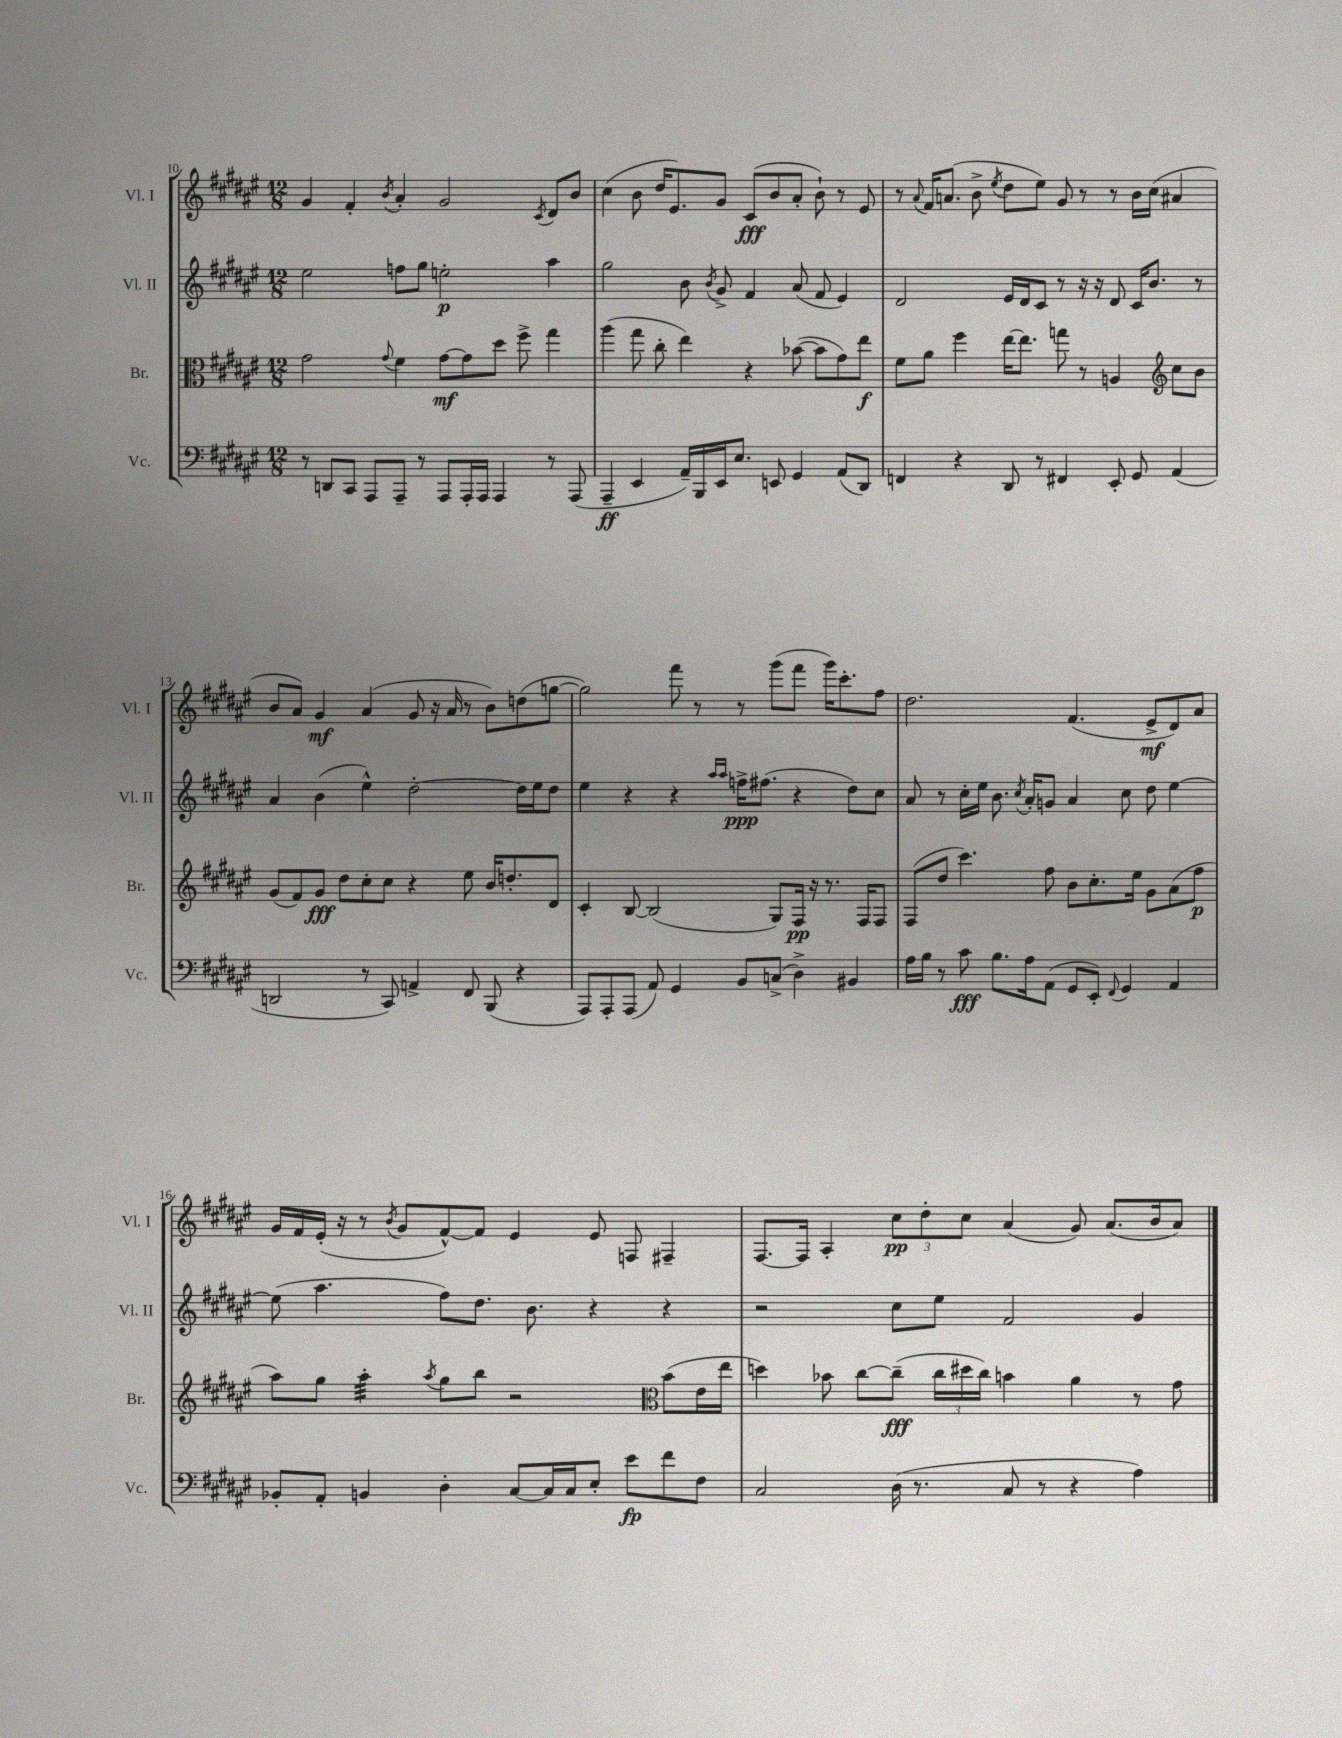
<<
\new StaffGroup <<
\new Staff = "s0" \with { instrumentName = "Vl. I" shortInstrumentName = "Vl. I" } {
    \clef treble \key fis \major \numericTimeSignature \time 12/8
    \autoBeamOff gis'4 fis'4-. \acciaccatura { b'8 } ais'4-. gis'2 \acciaccatura { cis'8 } dis'8[ b'8] |
    cis''4( b'8 dis''16[ eis'8.) gis'8] cis'8[\fff( b'8 ais'8]-. b'8-!) r8 eis'8 |
    r8 \appoggiatura { ais'8 } fis'16[ a'8.]( b'8-> \acciaccatura { eis''8 } dis''8[ eis''8]) gis'8 r8 r8 b'16[ cis''16]( ais'4 |
    b'8[ ais'8]) gis'4\mf ais'4( gis'8 r16 ais'16 r8 b'8[) d''8( g''8]~ |
    g''2) fis'''8 r8 r8 gis'''8[( fis'''8] gis'''16[) cis'''8.-. fis''8] |
    dis''2. fis'4.( eis'8[->\mf dis'8) ais'8] |
    gis'16[ fis'16 eis'16]-.( r16 r8 \acciaccatura { b'8 } gis'8[ fis'8~-^) fis'8] eis'4 eis'8 f8 fis4-- |
    fis8.[~ fis16] ais4-. \tuplet 3/2 { cis''8[\pp dis''8-. cis''8] } ais'4( gis'8) ais'8.[( b'16 ais'8]) \bar "|." |
}
\new Staff = "s1" \with { instrumentName = "Vl. II" shortInstrumentName = "Vl. II" } {
    \clef treble \key fis \major \numericTimeSignature \time 12/8
    \autoBeamOff eis''2 f''8[ gis''8] e''2-.\p ais''4 |
    gis''2 b'8 \acciaccatura { b'8 } gis'8-> fis'4 ais'8( fis'8 eis'4) |
    dis'2 eis'16[ dis'16 cis'8] r8 r16 r16 dis'8 cis'16[ b'8.] r8 |
    ais'4 b'4( eis''4-^) dis''2~-. dis''16[ eis''16 dis''8] |
    eis''4 r4 r4 \grace { ais''16[ ais''16] } f''16[->\ppp fis''8.]( r4 dis''8[) cis''8] |
    ais'8 r8 cis''16[-. eis''16] b'8. \acciaccatura { cis''8 } ais'16[-. g'8] ais'4 cis''8 dis''8 eis''4~ |
    eis''8( ais''4. fis''8[) dis''8.] b'8. r4 r4 |
    r2 cis''8[ eis''8] fis'2 gis'4 \bar "|." |
}
\new Staff = "s2" \with { instrumentName = "Br." shortInstrumentName = "Br." } {
    \clef alto \key fis \major \numericTimeSignature \time 12/8
    \autoBeamOff gis'2 \appoggiatura { gis'8 } fis'4 gis'8[~\mf gis'8 dis''8] fis''8-> gis''4 |
    ais''4( gis''8 cis''8-. eis''4) r4 bes'8~( bes'8[ gis'8) eis''8]\f |
    fis'8[ ais'8] fis''4 eis''16[~ eis''8.] g''8 r8 a4 \clef treble cis''8[ b'8] |
    gis'8[( fis'8) gis'8]\fff dis''8[ cis''8-. cis''8] r4 eis''8 b'16[ d''8.-. dis'8] |
    cis'4-. b8~ b2( gis8[) fis16]\pp r16 r8. fis16[ fis8] |
    fis8[( dis''8] cis'''4.) fis''8 b'8[ cis''8.-. eis''16] gis'8[ ais'8( fis''8]\p |
    ais''8[) gis''8] ais''4:32-. \acciaccatura { ais''8 } gis''8[ b''8] r2 \clef alto b'8[( eis'16 eis''16] |
    d''4) bes'8 cis''8[~ cis''8]--\fff( \tuplet 3/2 { cis''16[ dis''16 cis''16]) } b'4 ais'4 r8 gis'8 \bar "|." |
}
\new Staff = "s3" \with { instrumentName = "Vc." shortInstrumentName = "Vc." } {
    \clef bass \key fis \major \numericTimeSignature \time 12/8
    \autoBeamOff r8 d,8[ cis,8] ais,,8[ ais,,8]-- r8 ais,,8[ ais,,16-. ais,,16] ais,,4 r8 ais,,8( |
    ais,,4--\ff eis,4 ais,16[--) b,,16 eis,16 eis8.] e,8 gis,4 ais,8[( dis,8]) |
    f,4 r4 dis,8 r8 fis,4 eis,8-. gis,8 ais,4( |
    d,2 r8 cis,8) a,4-> fis,8 b,,8( r4 |
    ais,,8[) ais,,8-. ais,,8]( ais,8) gis,4 b,8[ c8]->( dis4->) bis,4 |
    ais16[ b16] r8 cis'8\fff b8.[ ais16 ais,8]( gis,8[ eis,8]-.) \appoggiatura { fis,8 } gis,4 ais,4 |
    bes,8[-. ais,8]-. b,4 dis4-. cis8[~ cis16 cis16 eis8]-. eis'8[\fp fis'8 fis8] |
    cis2 dis16( r8. cis8 r8 r4 ais4) \bar "|." |
}
>>
>>
\layout { \context { \Score currentBarNumber = #10 } }
